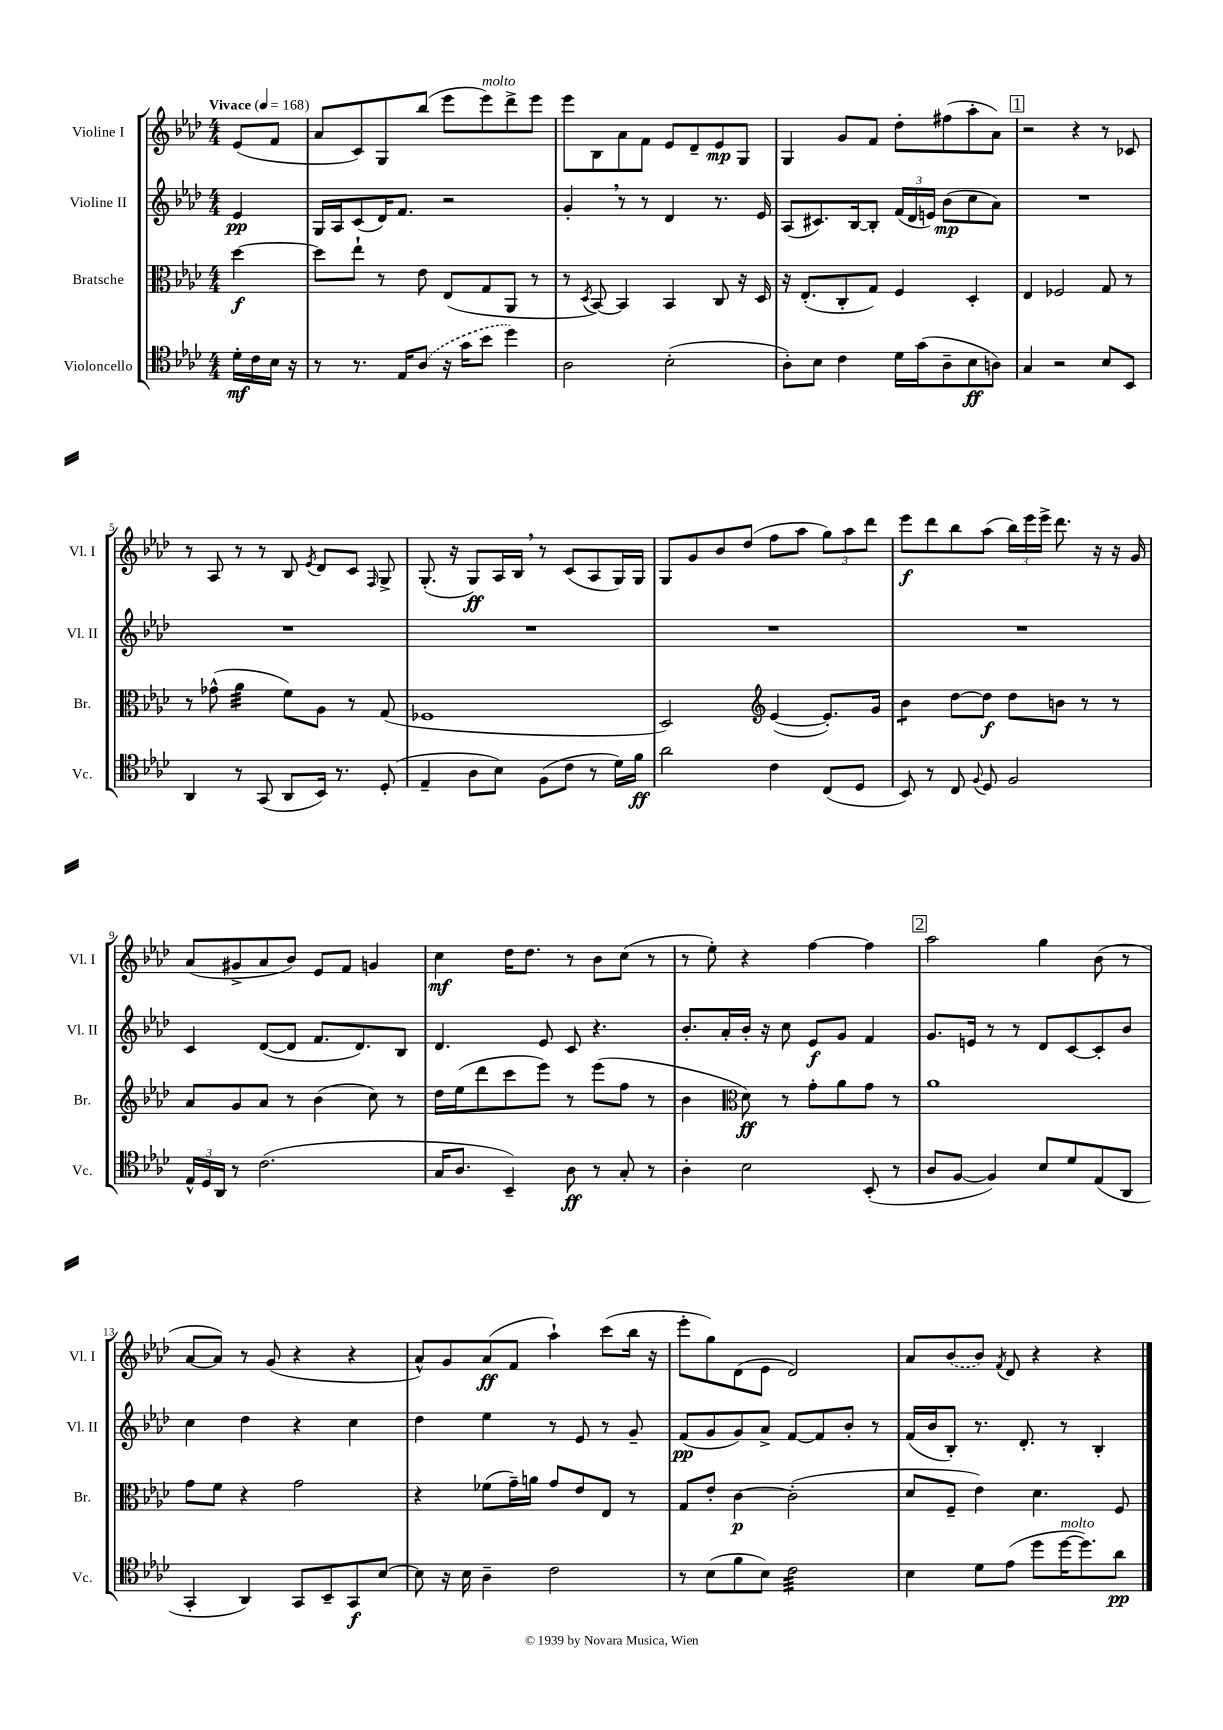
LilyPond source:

<<
\new StaffGroup <<
\new Staff = "s0" \with { instrumentName = "Violine I" shortInstrumentName = "Vl. I" } {
    \clef treble \key aes \major \numericTimeSignature \time 4/4 \partial 4 \tempo "Vivace" 4 = 168
    \autoBeamOff ees'8[( f'8] |
    aes'8[ c'8) g8 bes''8]( ees'''8[ ees'''8^\markup { \italic "molto" }) des'''8-> ees'''8] |
    ees'''8[ bes8 aes'8 f'8] ees'8[ des'8-- ees'8\mp g8] |
    g4 g'8[ f'8] des''8[-. fis''8( aes''8-. aes'8]) |
    \mark \markup { \box "1" } r2 r4 r8 ces'8 |
    r8 aes8 r8 r8 bes8 \acciaccatura { ees'8 } des'8[ c'8] \grace { f16 } g8-> |
    g8.-.( r16 g8[\ff) aes16 bes16] \breathe r8 c'8[( aes8 g16) g16] |
    g8[ g'8 bes'8 des''8]( f''8[ aes''8] \tuplet 3/2 { g''8[) aes''8 des'''8] } |
    ees'''8[\f des'''8 bes''8 aes''8]( \tuplet 3/2 { bes''16[) ees'''16 ees'''16]-> } des'''8. r16 r16 g'16 |
    aes'8[( gis'8-> aes'8 bes'8]) ees'8[ f'8] g'4 |
    c''4\mf des''16[ des''8.] r8 bes'8[ c''8]( r8 |
    r8 ees''8-.) r4 f''4~ f''4 |
    \mark \markup { \box "2" } aes''2 g''4 bes'8( r8 |
    aes'8[~ aes'8]) r8 g'8( r4 r4 |
    aes'8[-^) g'8 aes'8\ff( f'8] aes''4-!) c'''8[( bes''16] r16 |
    ees'''8[-. g''8) des'8( ees'8] des'2) |
    aes'8[ \once \slurDashed bes'8( bes'8]) \acciaccatura { f'8 } des'8 r4 r4 \bar "|." |
}
\new Staff = "s1" \with { instrumentName = "Violine II" shortInstrumentName = "Vl. II" } {
    \clef treble \key aes \major \numericTimeSignature \time 4/4 \partial 4
    \autoBeamOff ees'4\pp |
    g16[ aes16 c'8( des'16) f'8.] r2 |
    g'4-. \breathe r8 r8 des'4 r8. ees'16 |
    aes8[( cis'8.) bes16~ bes8]-. \tuplet 3/2 { f'16[( des'16 e'16]) } bes'8[\mp( c''8 aes'8]) |
    \mark \markup { \box "1" } R1 |
    R1 |
    R1 |
    R1 |
    R1 |
    c'4 des'8[~( des'8] f'8.[ des'8.) bes8] |
    des'4. ees'8 c'8 r4. |
    bes'8.[-. aes'16-. bes'16]-. r16 c''8 ees'8[\f g'8] f'4 |
    \mark \markup { \box "2" } g'8.[ e'16] r8 r8 des'8[ c'8~ c'8-. bes'8] |
    c''4 des''4 r4 c''4 |
    des''4 ees''4 r8 ees'8 r8 g'8-- |
    f'8[\pp( g'8 g'8) aes'8]-> f'8[~ f'8 bes'8]-. r8 |
    f'16[( bes'16 bes8]-.) r8. des'8.-. r8 bes4-. \bar "|." |
}
\new Staff = "s2" \with { instrumentName = "Bratsche" shortInstrumentName = "Br." } {
    \clef alto \key aes \major \numericTimeSignature \time 4/4 \partial 4
    \autoBeamOff des''4~\f |
    des''8[ ees''8]-! r8 ees'8 ees8[( g8 aes,8] r8 |
    r8 \acciaccatura { des8 } bes,8~) bes,4 bes,4 c8 r16 des16 |
    r16 ees8.[-.( c8-. g8]) f4 des4-. |
    \mark \markup { \box "1" } ees4 fes2 g8 r8 |
    r8 ges'8-^( aes'4:32 f'8[) aes8] r8 g8( |
    fes1 |
    des2) \clef treble ees'4~( ees'8.[-.) g'16] |
    bes'4:8 des''8[~ des''8]\f des''8[ b'8] r8 r8 |
    aes'8[ g'8 aes'8] r8 bes'4( c''8) r8 |
    des''16[ ees''16( des'''8 c'''8 ees'''8]) r8 ees'''8[( f''8] r8 |
    bes'4 \clef alto des'8\ff) r8 g'8[-. aes'8 g'8] r8 |
    \mark \markup { \box "2" } aes'1 |
    g'8[ f'8] r4 g'2 |
    r4 fes'8[( g'16--) a'16] g'8[ ees'8 ees8] r8 |
    g8[ ees'8]-. c'4~\p c'2-.( |
    des'8[ f8]-- ees'4) des'4. f8 \bar "|." |
}
\new Staff = "s3" \with { instrumentName = "Violoncello" shortInstrumentName = "Vc." } {
    \clef tenor \key aes \major \numericTimeSignature \time 4/4 \partial 4
    \autoBeamOff des'16[-.\mf c'16 bes16] r16 |
    r8 r8. ees16[ \once \slurDashed aes8]( r16 g'16[ bes'8] des''4) |
    aes2 bes2-.( |
    aes8[-.) bes8] c'4 des'16[ g'16( aes8-- bes8\ff a8]) |
    \mark \markup { \box "1" } g4 r2 bes8[ bes,8] |
    aes,4 r8 g,8( aes,8[ bes,16]) r8. des8-.( |
    ees4-- aes8[ bes8]) f8[( c'8] r8 des'16[) f'16]\ff |
    aes'2 c'4 c8[( des8] |
    bes,8) r8 c8 \appoggiatura { f8 } des8 f2 |
    \tuplet 3/2 { ees16[-^ des16 aes,16] } r8 c'2.( |
    g16[ aes8.] bes,4--) aes8\ff r8 g8-. r8 |
    aes4-. bes2 bes,8-.( r8 |
    \mark \markup { \box "2" } aes8[ f8]~ f4) bes8[ des'8 ees8( aes,8] |
    g,4-. aes,4) g,8[ bes,8-- g,8\f bes8]~ |
    bes8 r16 bes16 aes4-- c'2 |
    r8 bes8[( f'8 bes8]) c'2:32 |
    bes4 des'8[ ees'8]( des''8[ des''16~^\markup { \italic "molto" } des''8.) aes'8]\pp \bar "|." |
}
>>
>>
